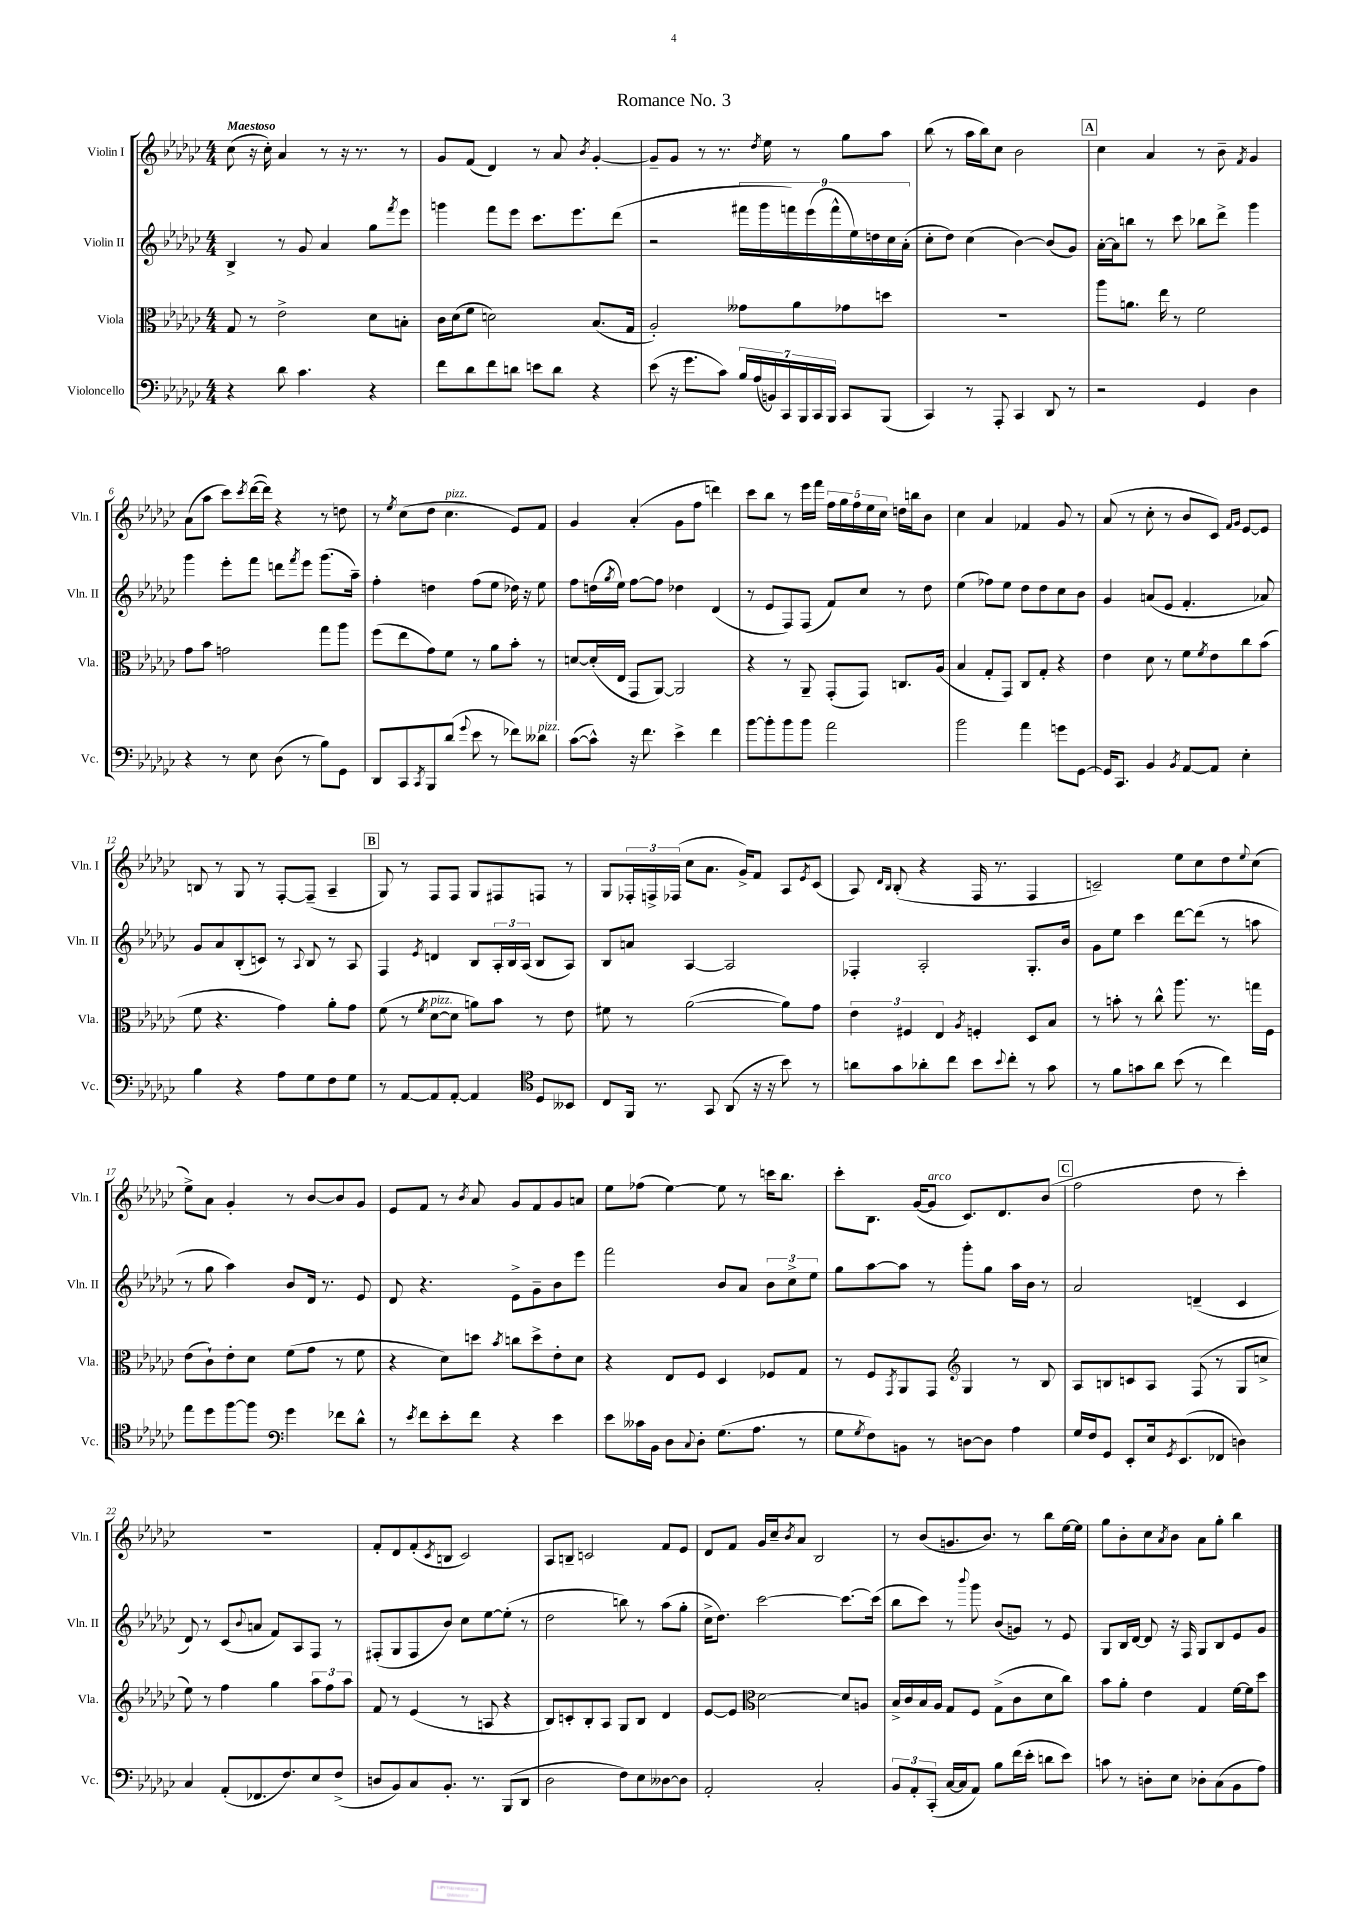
\header { title = "Romance No. 3" }
<<
\new StaffGroup <<
\new Staff = "s0" \with { instrumentName = "Violin I" shortInstrumentName = "Vln. I" } {
    \clef treble \key ges \major \numericTimeSignature \time 4/4 \tempo "Maestoso"
    ces''8( r16 ces''16-.) aes'4 r8 r16 r8. r8 |
    ges'8 f'8( des'4) r8 aes'8 \acciaccatura { bes'8 } ges'4~-. |
    ges'8-- ges'8 r8 r8. \acciaccatura { des''8 } ees''16 r8 ges''8 aes''8 |
    bes''8( r8 aes''16 bes''16) ces''8 bes'2 |
    \mark \markup { \box "A" } ces''4 aes'4 r8 bes'8-- \acciaccatura { f'8 } ges'4 |
    aes'8( aes''8 ces'''8) \acciaccatura { ces'''8 } des'''16~( des'''16) r4 r8 d''8 |
    r8 \acciaccatura { ees''8 } ces''8( des''8 ces''4.^\markup { \italic "pizz." } ees'8) f'8 |
    ges'4 aes'4-.( ges'8 f''8 d'''4) |
    ces'''8 bes''8 r8 ees'''16 f'''16 \tuplet 5/4 { f''16 ges''16 f''16 ees''16 ces''16 } d''16 b''16 bes'8 |
    ces''4 aes'4 fes'4 ges'8 r8 |
    aes'8( r8 ces''8-. r8 bes'8 ces'8) \grace { f'16 ges'16 } ees'8~ ees'8 |
    b8 r8 ges8 r8 f8~-. f8--( aes4-- |
    \mark \markup { \box "B" } ges8) r8 f8 f8 ges8 fis8 f8 r8 |
    ges8 \tuplet 3/2 { fes16-. f16-> fes16( } ces''8 aes'8. ges'16->) f'8 aes8 \acciaccatura { ees'8 } ces'8( |
    aes8) \grace { des'16 bes16 } bes8-.( r4 f16 r8. f4 |
    c'2--) ees''8 ces''8 des''8 \appoggiatura { ees''8 } ces''8( |
    ees''8->) aes'8 ges'4-. r8 bes'8~ bes'8 ges'8 |
    ees'8 f'8 r8 \acciaccatura { bes'8 } aes'8 ges'8 f'8 ges'8 a'8 |
    ees''8 fes''8( ees''4~) ees''8 r8 c'''16 bes''8. |
    ces'''8-. bes8. ges'16~( ges'8^\markup { \italic "arco" } ces'8.) des'8. bes'8( |
    \mark \markup { \box "C" } f''2 des''8 r8 ces'''4-.) |
    R1 |
    f'8-. des'8 f'8-.( \acciaccatura { ces'8 } b8 ces'2) |
    aes8 b8-- c'2 f'8 ees'8 |
    des'8 f'8 ges'16 ces''16-- \acciaccatura { bes'8 } aes'8 bes2 |
    r8 bes'8( g'8. bes'8.) r8 bes''8 ees''16~ ees''16 |
    ges''8 bes'8-. ces''8 \acciaccatura { aes'8 } bes'8 aes'8 ges''8-. bes''4 \bar "|." |
}
\new Staff = "s1" \with { instrumentName = "Violin II" shortInstrumentName = "Vln. II" } {
    \clef treble \key ges \major \numericTimeSignature \time 4/4
    bes4-> r8 ges'8 aes'4 ges''8 \acciaccatura { f'''8 } ees'''8 |
    g'''4 f'''8 ees'''8 ces'''8. ees'''8. des'''8( |
    r2 \tuplet 9/8 { fis'''16 ges'''16 f'''16) ees'''16( f'''16-^ ees''16) d''16 ces''16 aes'16-.( } |
    ces''8-. des''8) ces''4( bes'4~) bes'8( ges'8) |
    \mark \markup { \box "A" } aes'16~-. aes'16 b''8 r8 ces'''8 bes''8 des'''8-> ges'''4 |
    ges'''4 ees'''8-. f'''8 d'''8 \acciaccatura { f'''8 } ees'''8 ges'''8.( aes''16--) |
    f''4-. d''4 f''8( ees''8 des''16) r16 ees''8 |
    f''8 d''16( \acciaccatura { ges''8 } ees''16) f''8~ f''8 des''4 des'4( |
    r8 ees'8 f8) f8( f'8) ces''8 r8 des''8 |
    ees''4( fes''8) ees''8 des''8 des''8 ces''8 bes'8 |
    ges'4 a'8( ees'8 f'4.-. aes'8) |
    ges'8 aes'8 bes8-.( c'8) r8 \appoggiatura { aes8 } bes8 r8 aes8 |
    \mark \markup { \box "B" } f4 \acciaccatura { ees'8 } d'4 bes8 \tuplet 3/2 { aes16-. bes16 aes16( } bes8 aes8) |
    bes8 a'8 aes4~ aes2 |
    fes4-. aes2-. ges8.-. bes'16 |
    ges'8 ees''8 ces'''4 des'''8~ des'''8( r8 a''8 |
    r8 ges''8 aes''4) bes'8 des'16 r8. ees'8 |
    des'8 r4. ees'8-> ges'8-- bes'8 ees'''8 |
    f'''2 bes'8 aes'8 \tuplet 3/2 { bes'8 ces''8-> ees''8 } |
    ges''8 aes''8~ aes''8 r8 ges'''8-. ges''8 aes''16 bes'16 r8 |
    \mark \markup { \box "C" } aes'2 d'4--( ces'4 |
    des'8) r8 ces'8( \appoggiatura { bes'8 } a'8 f'8) aes8 f8 r8 |
    fis8-.( ges8 fis8 bes'8) ces''8 ees''8~ ees''8-.( r8 |
    des''2 b''8) r8 aes''8( ges''8-. |
    ces''16-> des''8.) ces'''2~ ces'''8.~ ces'''16( |
    bes''8 ces'''8) r8 \appoggiatura { bes'''8 } ges'''8 bes'8( g'8) r8 ees'8 |
    ges8 bes16 des'16~ des'8 r16 f16 ges8 bes8 ees'8 ges'8 \bar "|." |
}
\new Staff = "s2" \with { instrumentName = "Viola" shortInstrumentName = "Vla." } {
    \clef alto \key ges \major \numericTimeSignature \time 4/4
    ges8 r8 ees'2-> des'8 b8-. |
    ces'16 des'16( f'8 d'2) bes8.( ges16 |
    aes2-.) geses'8 aes'8 ges'8 d''8 |
    R1 |
    \mark \markup { \box "A" } aes''8 a'8. ees''16 r8 f'2 |
    ges'8 bes'8 g'2 ges''8 aes''8 |
    f''8( ees''8 ges'8) f'8 r8 aes'8 bes'8-. r8 |
    d'8~ d'16-.( ees16 ges,8 aes,8~) aes,2 |
    r4 r8 aes,8-- ges,8-.( ges,8) c8. aes16( |
    bes4 ges8-. ges,8) ces8 ges8-. r4 |
    ees'4 des'8 r8 f'8 \acciaccatura { f'8 } ees'8 ces''8 bes'8( |
    f'8 r4. ges'4) aes'8-. ges'8 |
    \mark \markup { \box "B" } f'8( r8 \acciaccatura { f'8 } des'8~^\markup { \italic "pizz." } des'8 a'8) bes'8 r8 ees'8 |
    fis'8 r8 aes'2~( aes'8) ges'8 |
    \tuplet 3/2 { ees'4 fis4 ees4 } \acciaccatura { aes8 } f4-. des8 bes8 |
    r8 b'8-. r8 ces''8-^ aes''8. r8. g''16 f16 |
    ees'8( ces'8-!) ees'8-. des'8 f'8( ges'8 r8 f'8 |
    r4 des'8) d''8 \acciaccatura { bes'8 } c''8 d''8-> ees'8-. des'8 |
    r4 ees8 f8 des4 fes8 ges8 |
    r8 f8 \acciaccatura { ges,8 } aes,8 ges,8 \clef treble ges4 r8 bes8 |
    \mark \markup { \box "C" } aes8 b8 c'8 aes8 f8( r8 ges8 c''8-> |
    ees''8) r8 f''4 ges''4 \tuplet 3/2 { aes''8 f''8 aes''8 } |
    f'8 r8 ees'4( r8 a8 r4 |
    bes8) c'8-. bes8-. aes8 ges8 bes8 des'4 |
    ees'8~ ees'8 \clef alto des'2~ des'8 a8 |
    bes16-> ces'16 bes16 aes16 ges8 f8 ges8->( ces'8 des'8 ces''8) |
    bes'8 aes'8-. ees'4 ges4 f'16~ f'16 des''8 \bar "|." |
}
\new Staff = "s3" \with { instrumentName = "Violoncello" shortInstrumentName = "Vc." } {
    \clef bass \key ges \major \numericTimeSignature \time 4/4
    r4 des'8 ces'4. r4 |
    f'8 des'8 f'8 d'8 e'8 d'8 r4 |
    ees'8( r16 ges'8. ces'8) \tuplet 7/4 { bes16 aes16( b,16) ces,16 bes,,16 ces,16 bes,,16 } ces,8 bes,,8( |
    ces,4) r8 aes,,8-. ces,4 des,8 r8 |
    \mark \markup { \box "A" } r2 ges,4 des4 |
    r4 r8 ees8 des8( r8 bes8) ges,8 |
    des,8 ces,8 \acciaccatura { ces,8 } bes,,8 des'8( \appoggiatura { ges'8 } ees'8 r8 fes'8) deses'8^\markup { \italic "pizz." } |
    ces'8~( ces'8-^) r16 f'8. ees'4-> f'4 |
    bes'8~ bes'8-. bes'8 bes'8 aes'2 |
    bes'2 aes'4 g'8 ges,8~ |
    ges,16 ces,8. bes,4 \acciaccatura { bes,8 } aes,8~ aes,8 ees4-. |
    bes4 r4 aes8 ges8 f8 ges8 |
    \mark \markup { \box "B" } r8 aes,8~ aes,8 aes,8~-. aes,4 \clef tenor des8 beses,8 |
    ces8 f,16 r8. ges,8 aes,8( r16 r16 bes'8) r8 |
    a'8 ges'8 aes'8-. ces''8 bes'8 \appoggiatura { bes'8 } ces''8-. r8 ges'8 |
    r8 f'8 g'8 aes'8 bes'8( r8 ces''4) |
    ees''8 des''8 f''8~ f''8 \clef bass ges'4 fes'8 des'8-^ |
    r8 \acciaccatura { ees'8 } f'8 ees'8-. f'8 r4 ees'4 |
    ees'8 ceses'16 bes,16 des8 \appoggiatura { ces8 } des8-. ges8.( aes8. r8 |
    ges8 \acciaccatura { ges8 } f8) b,8 r8 d8~ d8 aes4 |
    \mark \markup { \box "C" } ges16 f16 ges,8 ees,8-. ees16 \acciaccatura { ges,8 } ees,8.( fes,8 d4) |
    ces4 aes,8-.( fes,8. f8.) ees8 f8->( |
    d8 bes,8) ces8 bes,8.-. r8. bes,,8( des,8 |
    des2 f8) ees8 deses8~ deses8 |
    aes,2-. ces2-. |
    \tuplet 3/2 { bes,8 aes,8-. ces,8-.( } ces16~ ces16 aes,8) bes8 f'16( ees'16-. d'8 ees'8) |
    c'8 r8 d8-. ees8 des8-. ces8( bes,8 aes8) \bar "|." |
}
>>
>>
